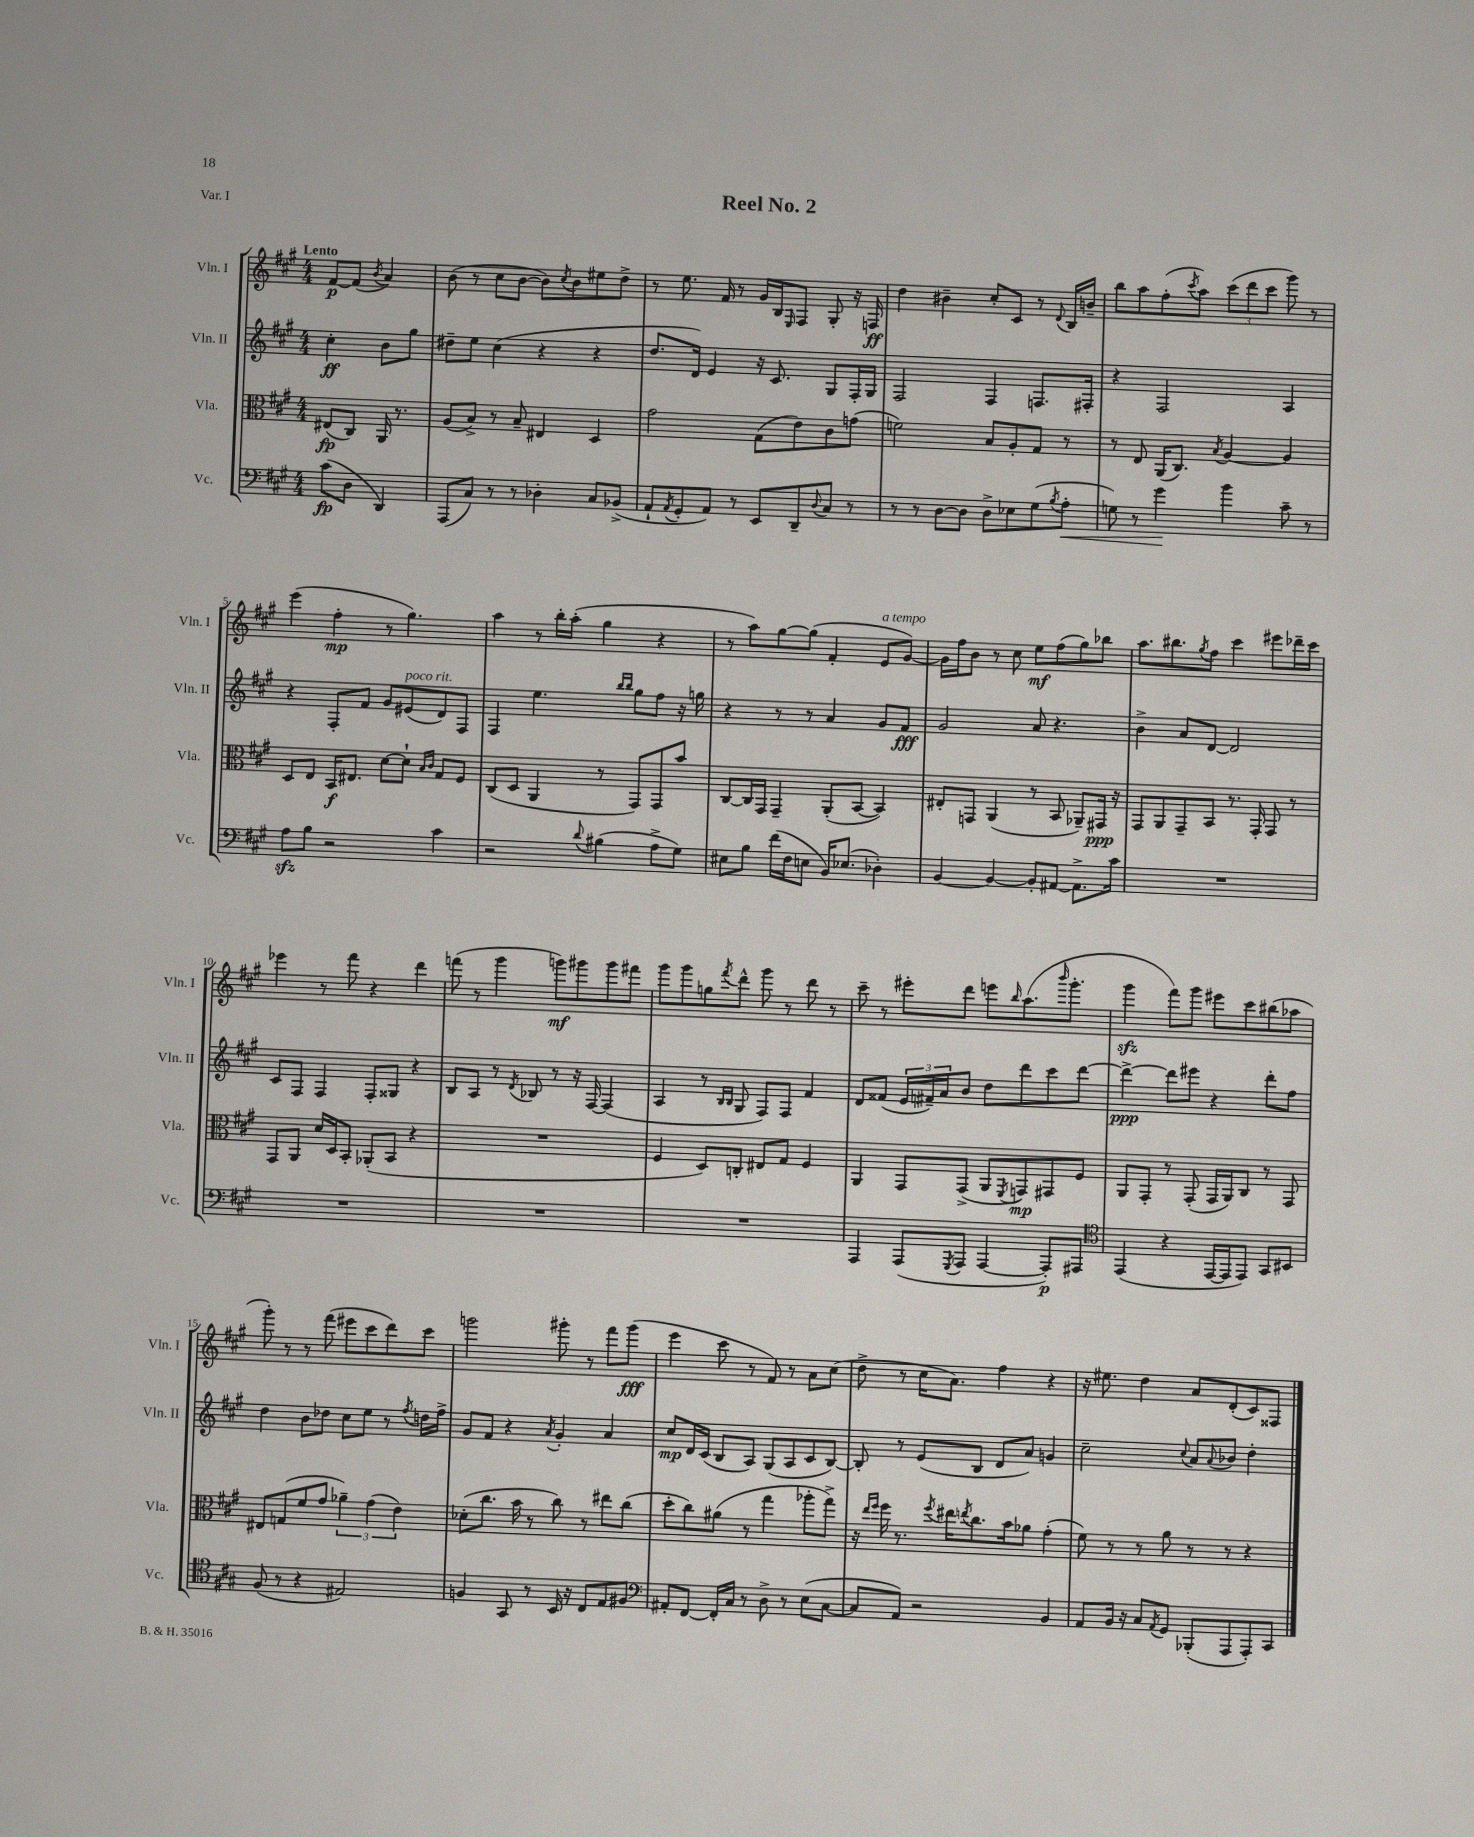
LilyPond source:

\header { title = "Reel No. 2" piece = "Var. I" }
<<
\new StaffGroup <<
\new Staff = "s0" \with { instrumentName = "Vln. I" shortInstrumentName = "Vln. I" } {
    \clef treble \key a \major \numericTimeSignature \time 4/4 \partial 2 \tempo "Lento"
    fis'8~\p fis'8( \acciaccatura { b'8 } a'4) |
    b'8( r8 cis''8 b'8~ b'8) \acciaccatura { cis''8 } b'8 eis''8 d''8-> |
    r8 e''8. fis'16 r8 gis'16 b16 \grace { e16 } fis8 gis8-. r16 f16\ff |
    d''4 bis'4-- cis''8-. cis'8 r8 \appoggiatura { d'8 } b16 b'16-- |
    b''8 a''8 fis''8-.( \acciaccatura { cis'''8 } a''8) \tuplet 3/2 { cis'''8( d'''8 cis'''8 } gis'''8) r8 |
    e'''4( fis''4-.\mp r8 gis''4.) |
    a''4 r8 b''16-. a''16-.( gis''4 r4 |
    r8 a''8) gis''8~ gis''8( fis'4-. e'8^\markup { \italic "a tempo" } gis'8~) |
    gis'16 fis''16 b'8 r8 cis''8 e''8\mf fis''8( gis''8) bes''8 |
    a''8. bis''8. \acciaccatura { gis''8 } fis''8 cis'''4 eis'''8 des'''16-- cis'''16 |
    ees'''4 r8 fis'''8 r4 d'''4 |
    f'''8( r8 gis'''4 g'''8\mf) gis'''8 gis'''8 fis'''8 |
    gis'''8 gis'''8 g''8 \acciaccatura { fis'''8 } d'''8-^ gis'''8 r8 d'''8 r8 |
    cis'''8-- r8 eis'''8-. d'''8 e'''8 \grace { b''16 } a''8.( \grace { b'''16 } gis'''8.-. |
    gis'''4\sfz fis'''8) gis'''8 eis'''8 cis'''8 bis''8( aes''8 |
    gis'''8-.) r8 r8 fis'''8( eis'''8 cis'''8 d'''8) cis'''8 |
    g'''2 gis'''8-. r8 fis'''8 gis'''8\fff( |
    e'''4 cis'''8 r8 fis'8) r8 a'8 cis''8( |
    d''8-> r8 cis''16 a'8.) fis''4 r4 |
    r16 eis''8. d''4 a'8 d'8-.( cis'8) fisis8 \bar "|." |
}
\new Staff = "s1" \with { instrumentName = "Vln. II" shortInstrumentName = "Vln. II" } {
    \clef treble \key a \major \numericTimeSignature \time 4/4 \partial 2
    cis''4-.\ff b'8 gis''8 |
    dis''8-- e''8 cis''4( r4 r4 |
    d''8. d'16) e'4 r16 cis'8. gis8 fis16-. gis16 |
    fis2 fis4 f8. fis16-. |
    r4 fis2 a4 |
    r4 fis8-. fis'8 gis'8 eis'8^\markup { \italic "poco rit." }( d'8) fis8 |
    fis4 e''4. \grace { b''16 b''16 } gis''8 fis''8 r16 g''16 |
    r4 r8 r8 a'4 gis'8 fis'8\fff |
    gis'2 a'8 r4. |
    b'4-> a'8 d'8~ d'2 |
    cis'8 fis8 fis4 fis8-. gisis8 r4 |
    b8 a8 r8 \acciaccatura { d'8 } bes8 r8 r16 fis16~ fis4( |
    a4 r8 \grace { b16 b16 } gis8 fis8) fis8 fis'4 |
    d'8 fisis'8( \tuplet 3/2 { e'16 fis'16--) a'16 } b'8 d''8 d'''8 cis'''8 d'''8~ |
    d'''4~->\ppp d'''8 eis'''8 r4 d'''8-. fis''8 |
    d''4 b'8 des''8 cis''8 e''8 r8 \acciaccatura { fis''8 } d''16 fis''16-> |
    gis'8 fis'8 r4 \acciaccatura { a'8 } gis'4-. a'4 |
    cis''8\mp d'16 cis'16( b8 a8) gis8( a8 cis'8 b8~) |
    b8-. r8 e'8( b8 d'8 a'8) g'4 |
    cis''2-- \appoggiatura { cis''8 } a'8 \appoggiatura { a'8 } bes'8 d''4-. \bar "|." |
}
\new Staff = "s2" \with { instrumentName = "Vla." shortInstrumentName = "Vla." } {
    \clef alto \key a \major \numericTimeSignature \time 4/4 \partial 2
    eis8\fp( cis8) a,16 r8. |
    a8( b8->) r8 b8-- eis4 d4 |
    gis'2 gis8( e'8) cis'8 g'8( |
    f'2) b8 a8-. gis8 r8 |
    r8 e8 a,16( cis8.) \acciaccatura { b8 } a4~ a4 |
    d8 e8 b,16\f eis8. d'8~ d'8-! \grace { b16 cis'16 } gis8 fis8 |
    cis8( d8 a,4 r8 gis,8) gis,8 b'8 |
    cis8~ cis16 gis,16 gis,4-- a,8-.( b,8~ b,4) |
    eis8-. g,8 a,4( r8 b,8 aes,8--) gis,16\ppp r16 |
    gis,8 a,8 gis,8-- b,8 r8. gis,16-. gis,8 r8 |
    gis,8 a,8 d'16 d16 b,8-. aes,8-.( b,8 r4 |
    R1 |
    fis4 d8) c8-. eis8 gis8 fis4 |
    a,4 gis,8 gis,8->( a,8 \acciaccatura { fis,8 } g,8\mp) gis,8 fis8 |
    a,8 gis,8-. r8 gis,8-.( gis,16 a,16) cis8 r8 gis,8 |
    eis8 g8( fis'8 gis'8 \tuplet 3/2 { aes'4--) gis'4( e'4) } |
    des'8-.( cis''8. b'16 r8 cis''8) r8 eis''8 cis''8( |
    d''8-. cis''8) ais'8( r8 gis''4 aes''8-. gis''8->) |
    r16 \grace { e''16 fis''16 } fis''16 r8. \acciaccatura { fis''8 } eis''16 \acciaccatura { e''8 } cis''8. b'16 aes'8 gis'4-.( |
    fis'8) r8 r8 a'8 r8 r8 r4 \bar "|." |
}
\new Staff = "s3" \with { instrumentName = "Vc." shortInstrumentName = "Vc." } {
    \clef bass \key a \major \numericTimeSignature \time 4/4 \partial 2
    cis'8\fp( d8 d,4) |
    a,,8( cis8) r8 r8 des4-. cis8 bes,8->( |
    a,8-! \acciaccatura { a,8 } gis,8-. a,8) r8 e,8 d,8-- \appoggiatura { d8 } cis8 r8 |
    r8 r8 d8~ d8 d8-> ees8 gis8( \acciaccatura { b8 } a8-.\< |
    g8) r8 gis'4\! b'4 cis'8-- r8 |
    a8\sfz b8 r2 cis'4 |
    r2 \appoggiatura { d'8 } bis4( a8-> gis8) |
    eis8 b8 fis'16( fis16 e8 b,16) ees8.( des4-.) |
    b,4~ b,4~ b,8-. ais,8~ ais,8.-> cis'16 |
    R1 |
    R1 |
    R1 |
    R1 |
    a,,4 a,,8( \acciaccatura { gis,,8 } a,,8 a,,4~ a,,8-.\p) ais,,8 |
    \clef tenor e,4( r4 e,16~ e,16 e,8) gis,8 bis,8 |
    fis8( r8 r4 eis2) |
    f4 gis,8 r8 b,16 r16 cis8 e8 fis8 |
    \clef bass ais,8-. fis,8~ fis,16-. cis16 r8 d8-> r8 e8( cis8~ |
    cis8 a,8) r2 b,4 |
    a,8 b,16 r16 cis8 \acciaccatura { a,8 } gis,8 bes,,8-.( a,,8 a,,8-.) cis,8 \bar "|." |
}
>>
>>
